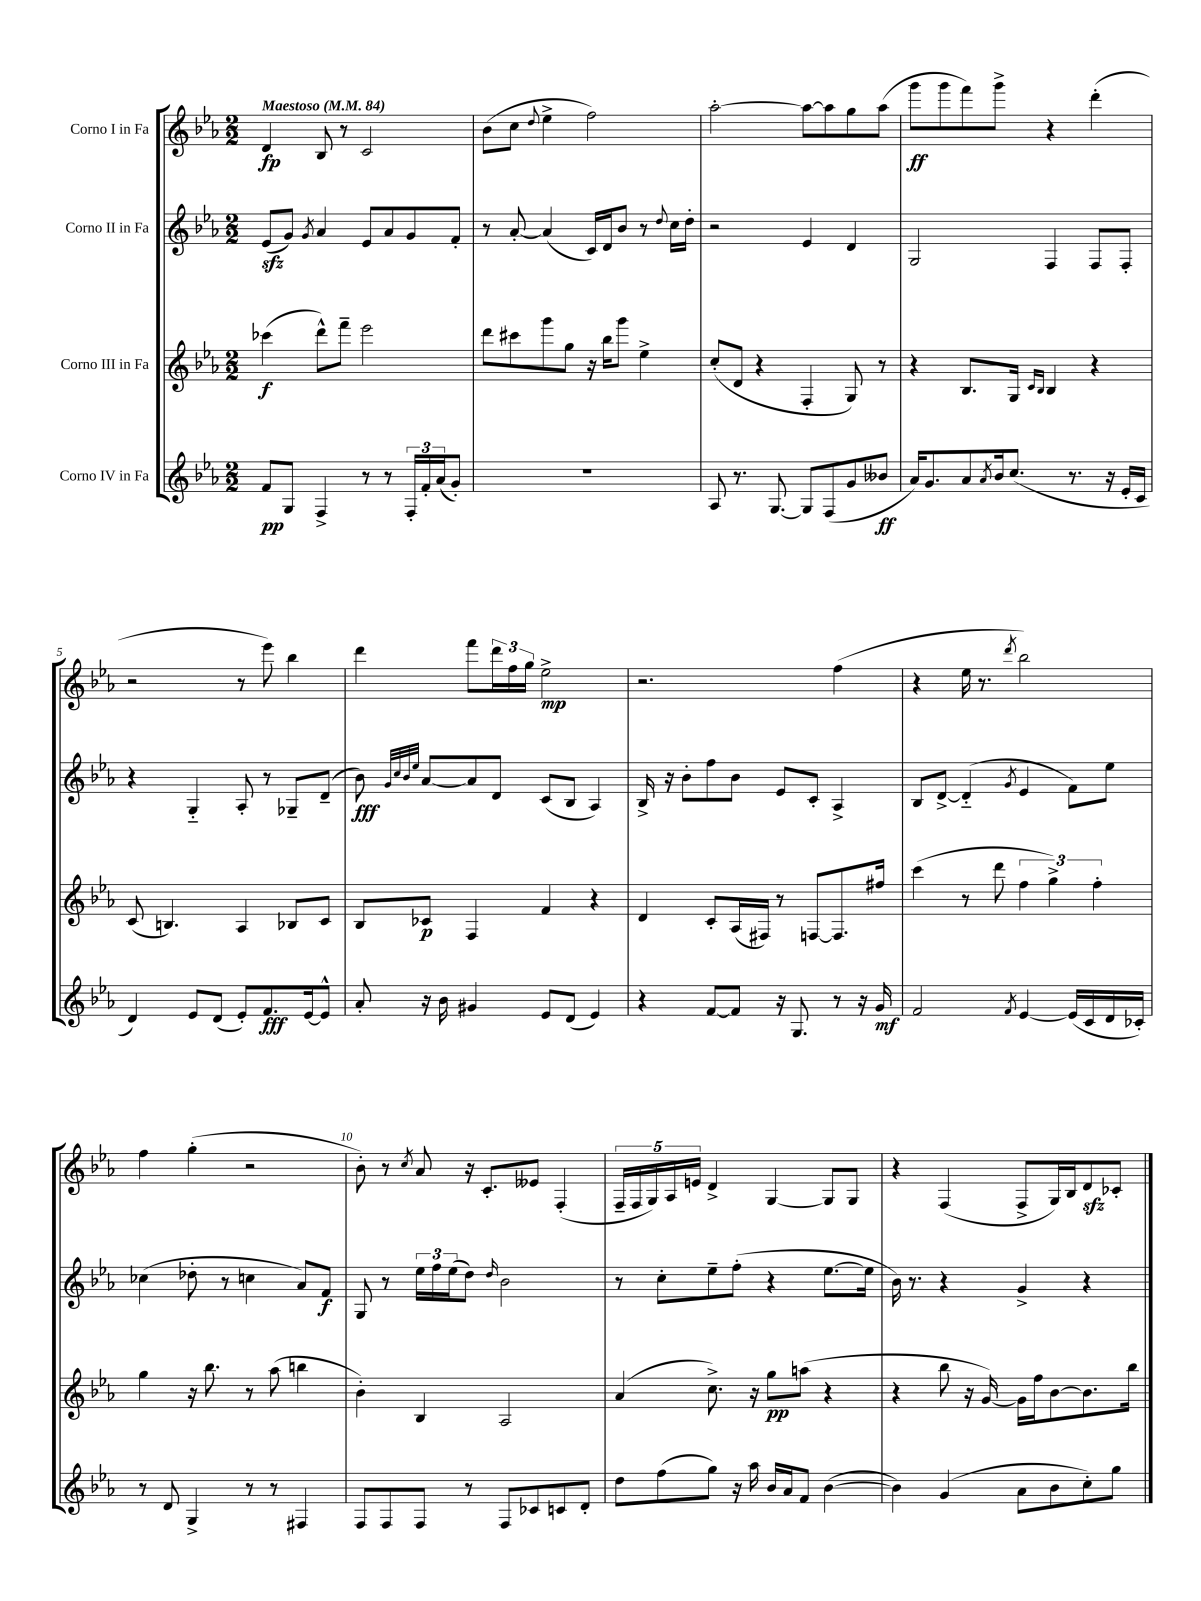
<<
\new StaffGroup <<
\new Staff = "s0" \with { instrumentName = "Corno I in Fa" } {
    \clef treble \key ees \major \numericTimeSignature \time 2/2 \tempo "Maestoso" 4 = 84
    d'4\fp bes8 r8 c'2 |
    bes'8( c''8 \appoggiatura { d''8 } ees''4-> f''2) |
    aes''2~-. aes''8~ aes''8 g''8 aes''8( |
    g'''8\ff g'''8 f'''8) g'''8-> r4 d'''4-.( |
    r2 r8 ees'''8) bes''4 |
    d'''4 f'''8 \tuplet 3/2 { d'''16 f''16 g''16 } ees''2->\mp |
    r2. f''4( |
    r4 ees''16 r8. \acciaccatura { d'''8 } bes''2) |
    f''4 g''4-.( r2 |
    bes'8-.) r8 \acciaccatura { c''8 } aes'8 r16 c'8.-. eeses'8 f4-.( |
    \tuplet 5/4 { f16-- f16 g16) aes16 e'16 } d'4-> g4~ g8 g8 |
    r4 f4( f8-> g16) bes16 d'8\sfz ces'8-. \bar "|." |
}
\new Staff = "s1" \with { instrumentName = "Corno II in Fa" } {
    \clef treble \key ees \major \numericTimeSignature \time 2/2
    ees'8\sfz( g'8) \acciaccatura { g'8 } aes'4 ees'8 aes'8 g'8 f'8-. |
    r8 aes'8~-. aes'4( c'16) d'16 bes'8 r8 \appoggiatura { d''8 } c''16 d''16-. |
    r2 ees'4 d'4 |
    g2 f4 f8 f8-. |
    r4 g4-_ aes8-. r8 ges8-- d'8--( |
    bes'8\fff) \grace { g'32 c''32 bes'32 ees''32 } aes'8~ aes'8 d'8 c'8( bes8 aes4) |
    bes16-> r16 bes'8-. f''8 bes'8 ees'8 c'8-. aes4-> |
    bes8 d'8~-> d'4-_( \acciaccatura { g'8 } ees'4 f'8) ees''8 |
    ces''4( des''8-. r8 c''4 aes'8) f'8\f |
    g8 r8 \tuplet 3/2 { ees''16 f''16 ees''16( } d''8) \grace { d''16 } bes'2 |
    r8 c''8-. ees''8-- f''8-.( r4 ees''8.~ ees''16 |
    bes'16) r8. r4 g'4-> r4 \bar "|." |
}
\new Staff = "s2" \with { instrumentName = "Corno III in Fa" } {
    \clef treble \key ees \major \numericTimeSignature \time 2/2
    ces'''4\f( d'''8-^) f'''8-- ees'''2 |
    d'''8 cis'''8 g'''8 g''8 r16 bes''16 g'''8 ees''4-> |
    c''8-.( d'8 r4 f4-. g8) r8 |
    r4 bes8. g16 \grace { c'16 bes16 } bes4 r4 |
    c'8( b4.) aes4 bes8 c'8 |
    bes8 ces'8\p f4 f'4 r4 |
    d'4 c'8-. aes16( fis16) r8 f8~ f8. fis''16 |
    c'''4( r8 d'''8 \tuplet 3/2 { f''4 g''4->) f''4-. } |
    g''4 r16 bes''8. r8 aes''8( b''4 |
    bes'4-.) bes4 aes2 |
    aes'4( c''8.->) r16 g''8\pp a''8( r4 |
    r4 bes''8 r16 g'16~) g'16 f''16 bes'8~ bes'8. bes''16 \bar "|." |
}
\new Staff = "s3" \with { instrumentName = "Corno IV in Fa" } {
    \clef treble \key ees \major \numericTimeSignature \time 2/2
    f'8\pp g8 f4-> r8 r8 \tuplet 3/2 { f16-. f'16-. aes'16( } g'8-.) |
    R1 |
    aes8 r8. g8.~ g8 f8( g'8 beses'8\ff |
    aes'16) g'8. aes'8 \acciaccatura { aes'8 } bes'16 c''8.( r8. r16 ees'16-. c'16 |
    d'4) ees'8 d'8( ees'8-.) f'8.\fff ees'16~ ees'8-^ |
    aes'8-. r16 bes'16 gis'4 ees'8 d'8( ees'4) |
    r4 f'8~ f'8 r16 g8. r8 r16 g'16\mf |
    f'2 \acciaccatura { f'8 } ees'4~ ees'16( c'16 d'16 ces'16-.) |
    r8 d'8 g4-> r8 r8 fis4 |
    f8 f8 f8 r8 f8 ces'8 c'8 d'8-. |
    d''8 f''8( g''8) r16 aes''16 bes'16 aes'16 f'8 bes'4~( |
    bes'4) g'4( aes'8 bes'8 c''8-.) g''8 \bar "|." |
}
>>
>>
\layout { \context { \Score \override BarNumber.break-visibility = ##(#f #t #t) barNumberVisibility = #(every-nth-bar-number-visible 5) } }
